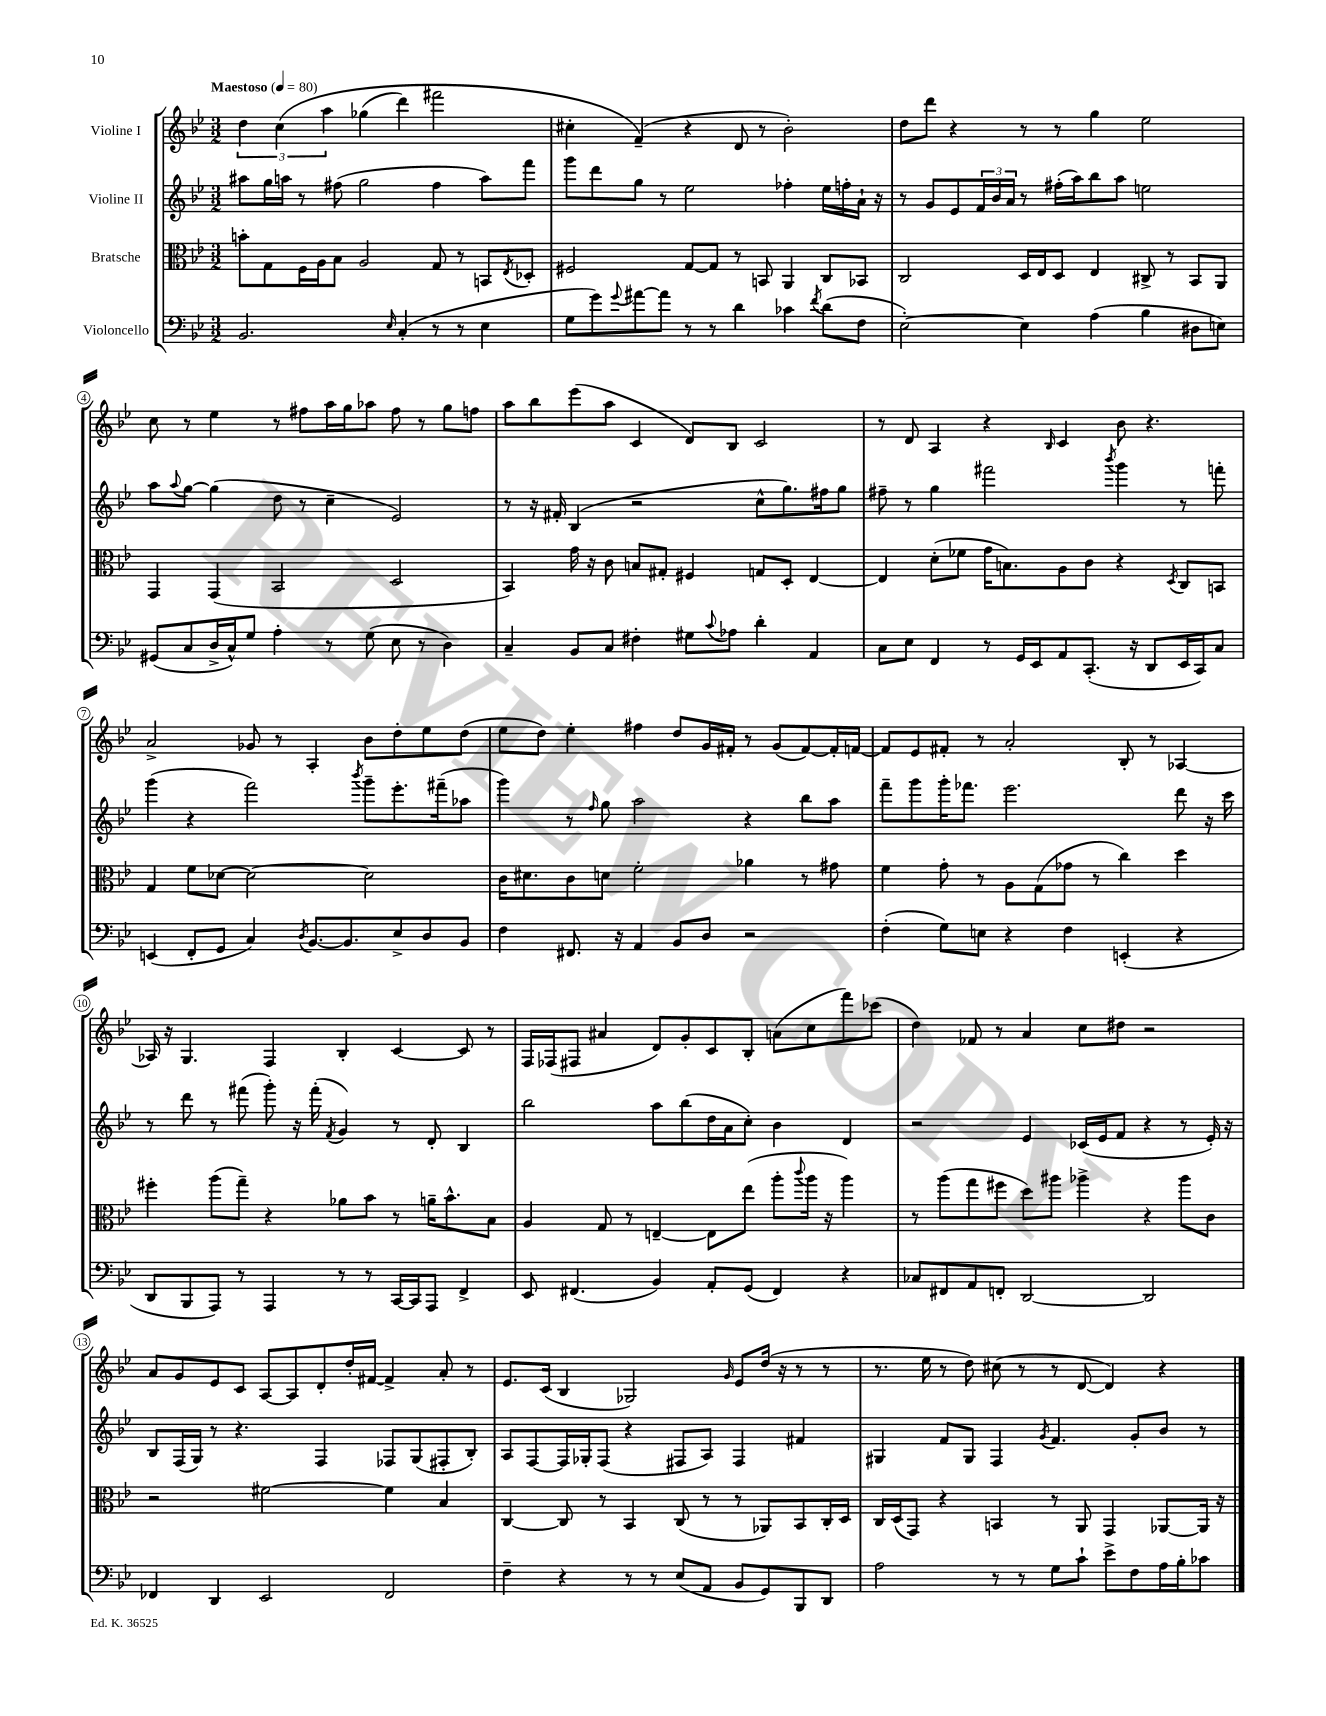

**kern	**kern	**kern	**kern
*staff4	*staff3	*staff2	*staff1
*clefF4	*clefC3	*clefG2	*clefG2
*k[b-e-]	*k[b-e-]	*k[b-e-]	*k[b-e-]
*M3/2	*M3/2	*M3/2	*M3/2
*MM80	*MM80	*MM80	*MM80
2.BB-	8b'	8aa#	6dd
.	8G	16gg	.
.	.	.	&(6cc
.	.	16aa	.
.	16F	8r	.
.	16A	.	.
.	.	.	6aa
.	8B-	(8ff#	.
.	2A	2gg	(4gg-
16qqE-	.	.	.
(4C'	.	.	4ddd)
8r	8G	4ff#	2fff#
8r	8r	.	.
4E-	8BB	8aa)	.
.	8qE-	.	.
.	8D-'	8fff	.
=	=	=	=
8G	2F#	8ggg	4cc#'
8g)	.	8ddd	.
8qqg	.	.	.
[8a#	.	8gg	(4f~&)
8a#]	.	8r	.
8r	[8G	2ee-	4r
8r	8G]	.	.
4d	8r	.	8d
.	8BB	.	8r
4c-	4AA	4ff-'	2b-')
8qf	.	.	.
(8d	8C	16ee-	.
.	.	16ff'	.
8F	8BB-	16a`	.
.	.	16r	.
=	=	=	=
[2E-')	2C	8r	8dd
.	.	8g	8ddd
.	.	8e-	4r
.	.	24f	.
.	.	24b-	.
.	.	24a	.
4E-]	16D	8r	8r
.	16E-	.	.
.	8D	(16ff#'	8r
.	.	16aa)	.
(4A	4E-	8bb-	4gg
.	.	8aa	.
4B-	8C#^	2ee	2ee-
.	8r	.	.
8D#	8BB-	.	.
8E)	8AA	.	.
=	=	=	=
(8GG#	4GG	8aa	8cc
.	.	8qqaa	.
8C	.	[8gg	8r
16D^	(4GG	(4gg]	4ee-
16C^^)	.	.	.
8G	.	.	.
4A'	2BB-	8dd	8r
.	.	8r	8ff#
8r	.	4cc~	16aa
.	.	.	16gg
(8G	.	.	8aa-
8E-	2D	2e-)	8ff#
8r	.	.	8r
4D)	.	.	8gg
.	.	.	8ff
=	=	=	=
4C~	4BB-)	8r	8aa
.	.	16r	8bb-
.	.	16f#'	.
8BB-	16g	(4B-	(8eee-
.	16r	.	.
8C	8c	.	8aa
4F#'	8B	2r	4c
.	8G#'	.	.
8G#	4F#	.	8d)
8qqc	.	.	.
8A-	.	.	8B-
4d'	8G	8cc^^	2c
.	8D'	8.gg)	.
4AA	[4E-	.	.
.	.	16ff#	.
.	.	8gg	.
=	=	=	=
8C	4E-]	8ff#~	8r
8E-	.	8r	8d
4FF	(8d'	4gg	4A
.	8f-	.	.
8r	16g	2fff#	4r
.	8.B)	.	.
16GG	.	.	.
16EE-	.	.	.
.	.	.	16qqB-
8AA	8A	.	4c
(8.CC'	8c	.	.
.	.	8qbbb-	.
.	4r	4ggg	8b-
16r	.	.	.
8DD	.	.	4.r
.	8qD	.	.
16EE-	8C	8r	.
16CC)	.	.	.
8C	8BB	8fff'	.
=	=	=	=
(4EE	4G	(4ggg	2a^
8FF'	8f	4r	.
8GG	[8d-	.	.
4C)	2d-_	2fff)	8g-
.	.	.	8r
8qD	.	.	.
[8.BB-	.	.	4A'
8.BB-]	.	.	.
.	.	8qbbb-	.
.	2d-]	8ggg~	8b-
8E-^	.	8.eee-'	8dd'
8D	.	.	8ee-
.	.	(16fff#~	.
8BB-	.	8aa-	(8dd
=	=	=	=
4F	16c	4ggg)	8ee-
.	8.d#	.	.
.	.	.	8dd)
8.FF#	8c	8r	4ee-'
.	.	16qqff	.
.	8d	8gg	.
16r	.	.	.
4AA	2f'	2aa	4ff#
8BB-	.	.	8dd
8D	.	.	16g
.	.	.	16f#'
2r	4a-	4r	8r
.	.	.	(8g
.	8r	8bb-	[8f#)
.	8g#	8aa	16f#']
.	.	.	[16f
=	=	=	=
(4F'	4f	8fff~	8f]
.	.	8ggg	8e-
8G)	8g'	16ggg'	8f#'
.	.	8.fff-	.
8E	8r	.	8r
4r	8A	2.eee-	2a'
.	(8G	.	.
4F	8g-	.	.
.	8r	.	.
(4EE'	4cc)	.	8B-'
.	.	.	8r
4r	4dd	8ddd	[4A-
.	.	16r	.
.	.	16ccc	.
=	=	=	=
8DD	4ff#'	8r	16A-]
.	.	.	16r
8BBB-	.	8ddd	4.G
8AAA)	(8aa	8r	.
8r	8gg~)	(8fff#	.
4AAA	4r	8ggg')	4F
.	.	16r	.
.	.	(16fff#'	.
.	.	8qf	.
8r	8a-	4g)	4B-'
8r	8b-	.	.
[16CC	8r	8r	[4c
16CC]	.	.	.
8AAA	16a~	8d'	.
.	8.b-^^	.	.
4FF^	.	4B-	8c]
.	8B-	.	8r
=	=	=	=
8EE-	4A	2bb-	16F
.	.	.	(16F-
(4.FF#	.	.	8F#
.	8G	.	4a#
.	8r	.	.
4BB-)	[4E~	8aa	8d)
.	.	(8bb-	8g'
8AA'	8E]	16dd	8c
.	.	16a	.
(8GG	(8ee-	8cc')	8B-'
4FF#)	8aa'	4b-	(8a
.	8qqccc	.	.
.	16aa	.	8cc
.	16r	.	.
4r	4aa)	4d	8fff)
.	.	.	(8ccc-
=	=	=	=
8C-	8r	2r	4dd)
8FF#	(8aa	.	.
8AA	8gg	.	8f-
8FF'	8ff#	.	8r
[2DD	8dd)	4e-	4a
.	8aa#	.	.
.	4aa-^	(16c-	8cc
.	.	16e-	.
.	.	8f	8dd#
2DD]	4r	4r	2r
.	8aa-	8r	.
.	8c	16e-')	.
.	.	16r	.
=	=	=	=
4FF-	2r	8B-	8a
.	.	(16F	8g
.	.	16G)	.
4DD	.	8r	8e-
.	.	4.r	8c
2EE-	[2f#	.	[8A
.	.	.	8A]
.	.	4F	8d'
.	.	.	16dd'
.	.	.	[16f#
2FF-	4f#]	8F-	4f#^]
.	.	(8G	.
.	4B-	8F#'	8a'
.	.	8B-')	8r
=	=	=	=
4F~	[4C	8A	8.e-
.	.	[8F	.
.	.	.	(16c
4r	8C]	16F]	4B-
.	.	16G-'	.
.	8r	(8F	.
8r	4BB-	4r	2G-)
8r	.	.	.
(8E-	(8C	8F#	.
8AA	8r	8A)	.
.	.	.	16qqg
8BB-	8r	4F#	8e-
8GG)	8AA-)	.	(16dd
.	.	.	16r
8BBB-	8BB-	4f#	8r
8DD	16C'	.	8r
.	16D	.	.
=	=	=	=
2A	16C	4G#	8.r
.	(16D	.	.
.	8GG)	.	.
.	.	.	16ee-
.	4r	8f	8r
.	.	8G#	8dd)
8r	4BB	4F	(8cc#
8r	.	.	8r
.	.	8qg	.
8G	8r	4.f	8r
8c`	8AA	.	[8d
8e-^	4GG	.	4d])
8F	.	8g'	.
16A	[8AA-	8b-	4r
16B-'	.	.	.
8c-	16AA-]	8r	.
.	16r	.	.
==	==	==	==
*-	*-	*-	*-
